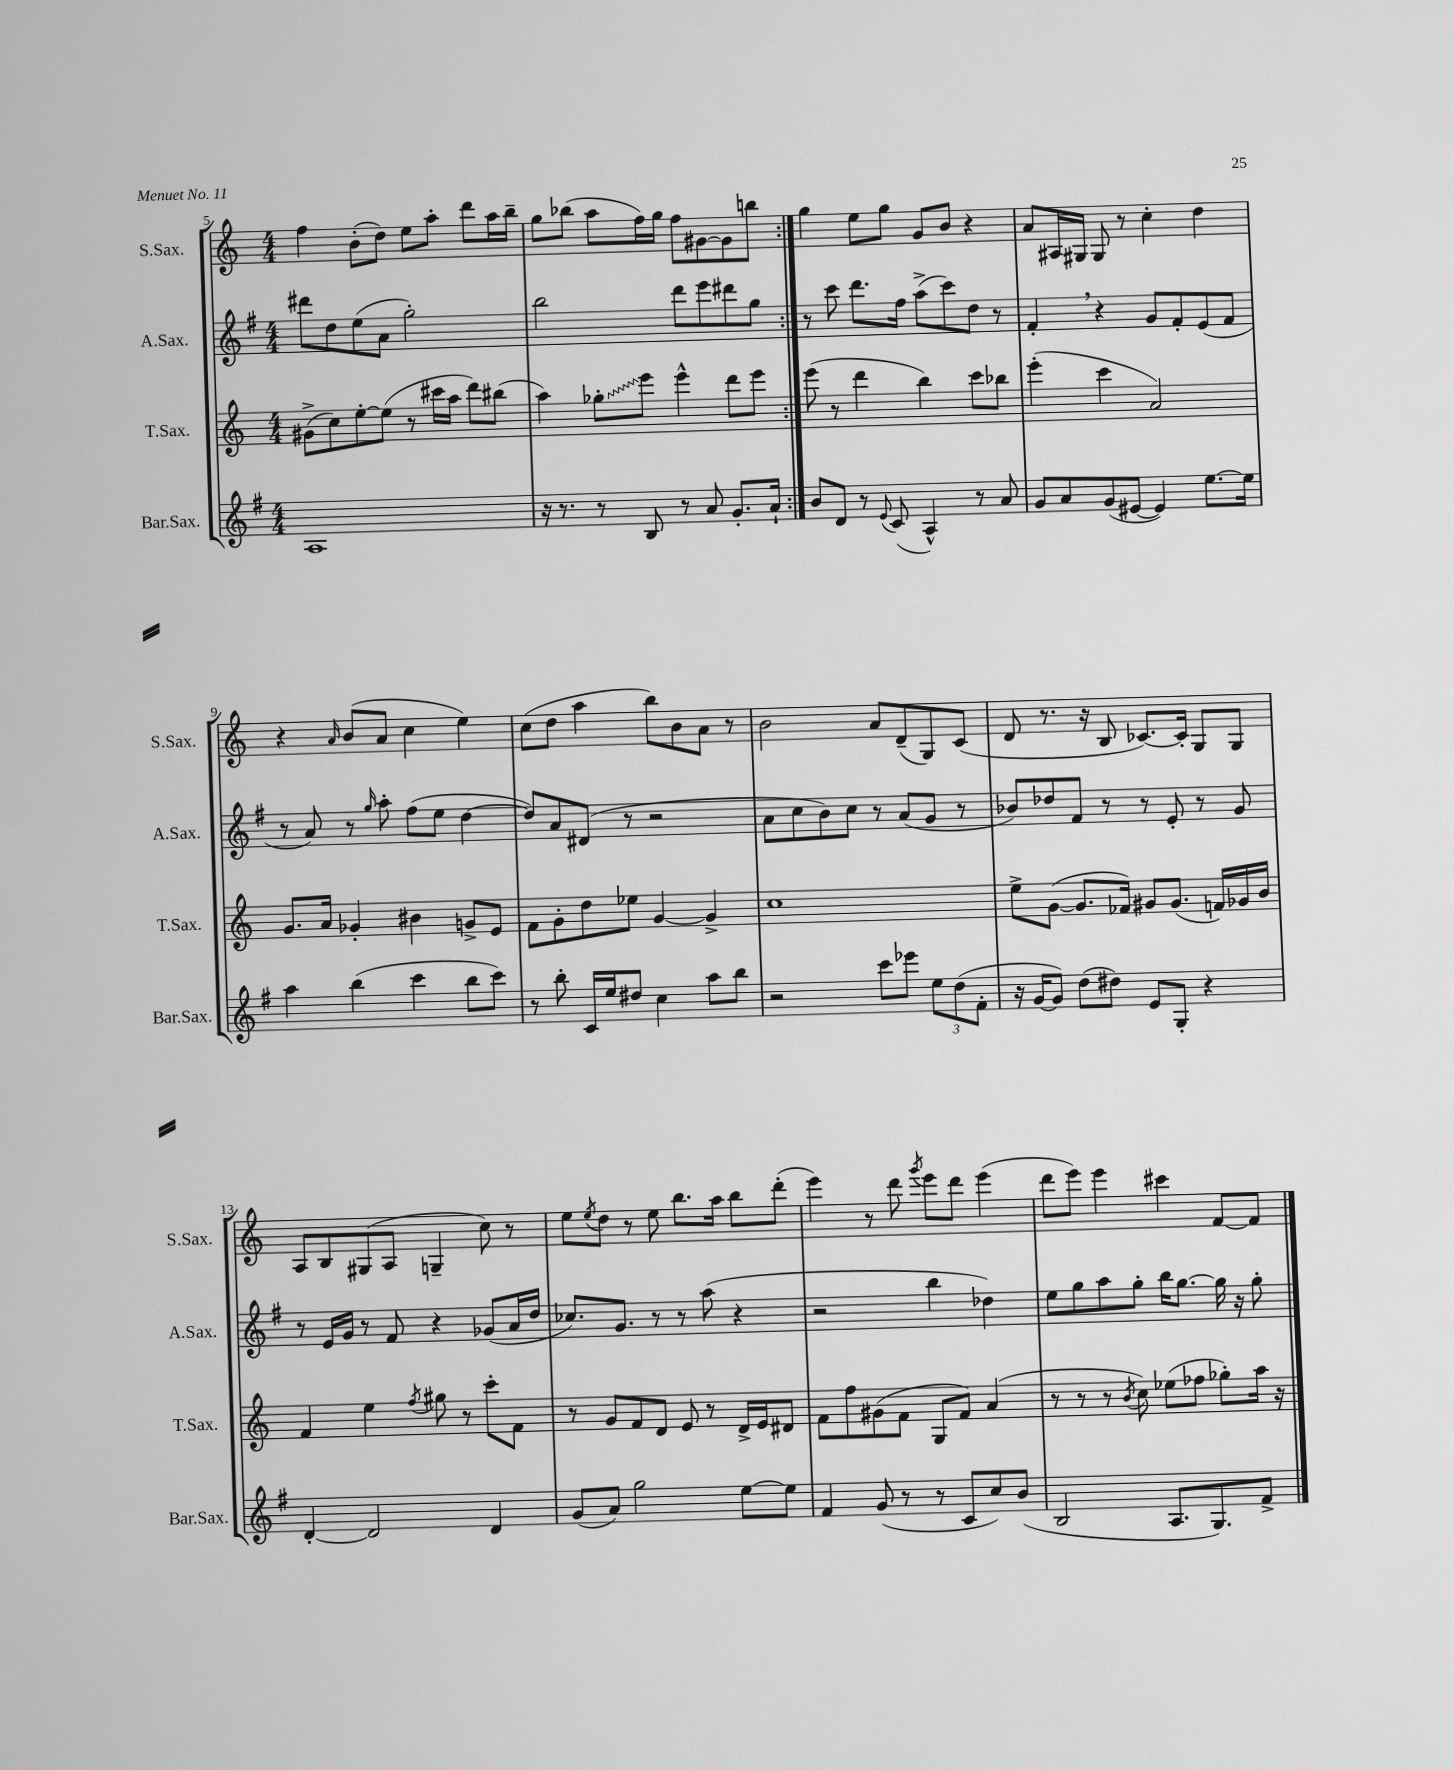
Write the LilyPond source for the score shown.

<<
\new StaffGroup <<
\new Staff = "s0" \with { instrumentName = "S.Sax." shortInstrumentName = "S.Sax." } {
    \clef treble \key c \major \numericTimeSignature \time 4/4
    \repeat volta 2 { f''4 b'8-.( d''8) e''8 a''8-. d'''8 a''16 b''16-- |
    g''8 bes''8( a''8 f''16) g''16 f''8 gis'8~ gis'8 b''8 | }
    g''4 e''8 g''8 g'8 b'8 r4 |
    a'8 ais16 gis16 gis8 r8 c''4-. d''4 |
    r4 \grace { a'16 } b'8( a'8 c''4 e''4) |
    c''8( d''8 a''4 b''8) b'8 a'8 r8 |
    b'2 a'8 d'8--( g8) c'8( |
    d'8 r8. r16 b8 ces'8.~) ces'16-. g8 g8 |
    a8 b8 gis8( a8 g4-- c''8) r8 |
    e''8 \acciaccatura { e''8 } d''8 r8 e''8 b''8. a''16 b''8 d'''8-.( |
    e'''4) r8 d'''8 \acciaccatura { g'''8 } e'''8 d'''8 e'''4( |
    d'''8 e'''8) e'''4 cis'''4 f'8~ f'8 \bar "|." |
}
\new Staff = "s1" \with { instrumentName = "A.Sax." shortInstrumentName = "A.Sax." } {
    \clef treble \key g \major \numericTimeSignature \time 4/4
    \repeat volta 2 { dis'''8 d''8 e''8( a'8 g''2-.) |
    b''2 d'''8 e'''8 dis'''8 g''8 | }
    r8 c'''8 d'''8. fis''16 a''8->( c'''8) d''8 r8 |
    fis'4-. \breathe r4 g'8 fis'8-. e'8( fis'8 |
    r8 a'8) r8 \grace { g''16 } a''8-. fis''8( e''8 d''4~ |
    d''8) a'8 dis'8( r8 r2 |
    a'8 c''8 b'8) c''8 r8 a'8( g'8 r8 |
    bes'8) des''8 fis'8 r8 r8 e'8-. r8 g'8 |
    r8 e'16 g'16 r8 fis'8 r4 ges'8( a'16 d''16 |
    ces''8.) g'8. r8 r8 a''8( r4 |
    r2 b''4 des''4) |
    e''8 g''8 a''8 g''8-. b''16 g''8.~ g''16 r16 g''8-. \bar "|." |
}
\new Staff = "s2" \with { instrumentName = "T.Sax." shortInstrumentName = "T.Sax." } {
    \clef treble \key c \major \numericTimeSignature \time 4/4
    \repeat volta 2 { gis'8->( c''8) e''8~-. e''8( r8 cis'''16 a''16 d'''8) bis''8( |
    a''4) \once \override Glissando.style = #'zigzag ges''8-.\glissando e'''8 e'''4-^ d'''8 e'''8 | }
    e'''8( r8 d'''4 b''4) c'''8 bes''8 |
    e'''4-.( c'''4 a'2) |
    g'8. a'16 ges'4-. bis'4 g'8-> e'8 |
    f'8 g'8-. d''8 ees''8 g'4~ g'4-> |
    c''1 |
    e''8-> g'8~( g'8. fes'16) gis'8 gis'8.( f'16) ges'16 b'16 |
    f'4 e''4 \acciaccatura { f''8 } gis''8 r8 c'''8-. f'8 |
    r8 g'8 f'8 d'8 e'8 r8 d'16-> e'16 dis'8 |
    f'8 f''8 gis'8( f'8 g8 f'8) a'4( |
    r8 r8 r8 \acciaccatura { b'8 } c''8) ees''8( fes''8 ges''8-.) a''16 r16 \bar "|." |
}
\new Staff = "s3" \with { instrumentName = "Bar.Sax." shortInstrumentName = "Bar.Sax." } {
    \clef treble \key g \major \numericTimeSignature \time 4/4
    \repeat volta 2 { a1 |
    r16 r8. r8 b8 r8 a'8 g'8.-. a'16-! | }
    b'8 d'8 r8 \appoggiatura { e'8 } c'8( a4-^) r8 a'8 |
    g'8 a'8 g'8( eis'8~ eis'4) e''8.~ e''16 |
    a''4 b''4( c'''4 b''8 c'''8) |
    r8 b''8-. c'16 e''16 dis''8 c''4 a''8 b''8 |
    r2 c'''8 ees'''8 \tuplet 3/2 { e''8 d''8( fis'8-. } |
    r16 g'16~ g'8) d''8( dis''8) e'8 g8-. r4 |
    d'4~-. d'2 d'4 |
    g'8( a'8) g''2 e''8~ e''8 |
    fis'4 g'8( r8 r8 c'8 c''8) b'8( |
    b2 a8. g8.) fis'8-> \bar "|." |
}
>>
>>
\layout { \context { \Score currentBarNumber = #5 } }
